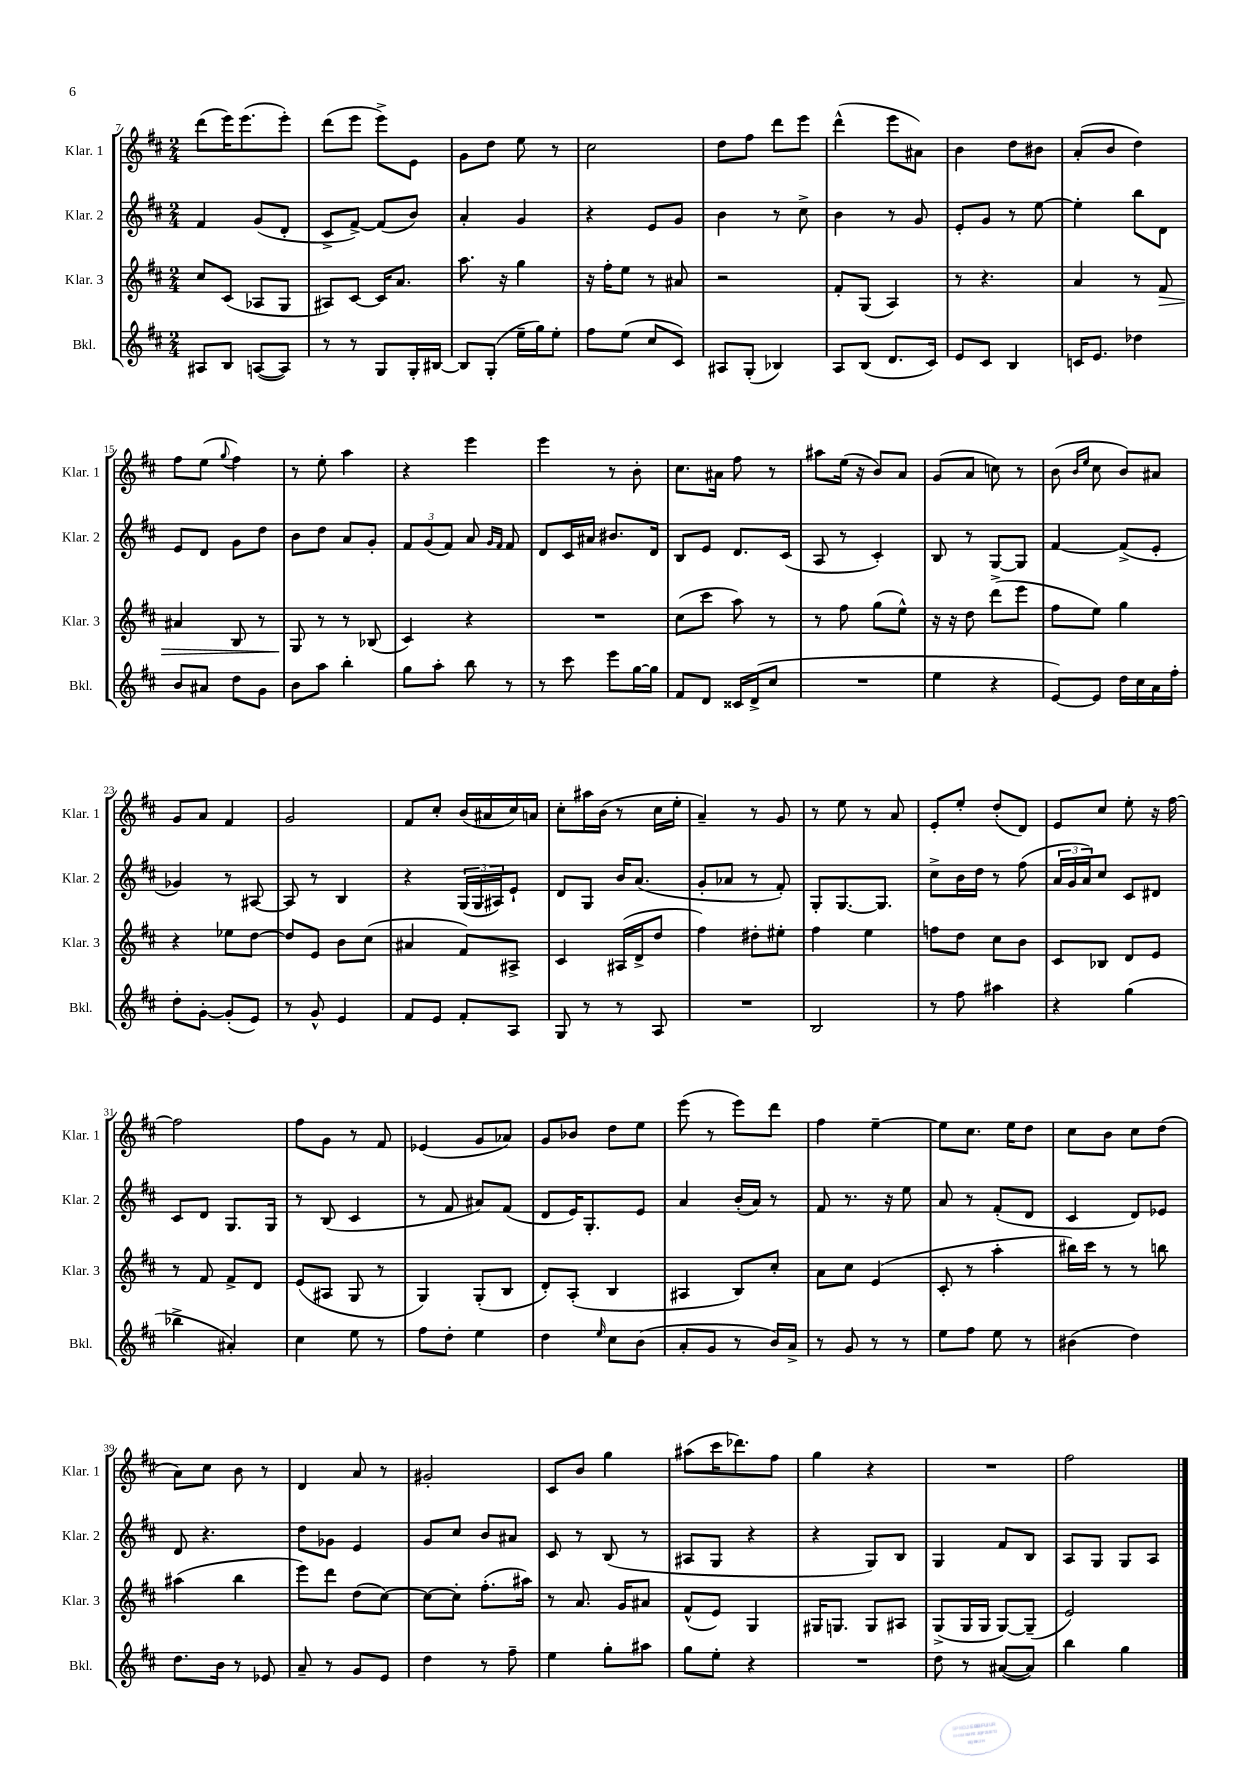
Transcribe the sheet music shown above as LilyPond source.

<<
\new StaffGroup <<
\new Staff = "s0" \with { instrumentName = "Klar. 1" shortInstrumentName = "Klar. 1" } {
    \clef treble \key d \major \numericTimeSignature \time 2/4
    d'''8( e'''16) e'''8.( e'''8-.) |
    d'''8( e'''8 e'''8->) e'8 |
    g'8 d''8 e''8 r8 |
    cis''2 |
    d''8 fis''8 d'''8 e'''8 |
    d'''4-^( e'''8 ais'8) |
    b'4 d''8 bis'8 |
    a'8-.( b'8 d''4) |
    fis''8 e''8( \appoggiatura { g''8 } fis''4) |
    r8 e''8-. a''4 |
    r4 e'''4 |
    e'''4 r8 b'8-. |
    cis''8. ais'16 fis''8 r8 |
    ais''8 e''16( r16 b'8) a'8 |
    g'8( a'8 c''8) r8 |
    b'8( \grace { b'16 e''16 } cis''8 b'8) ais'8 |
    g'8 a'8 fis'4 |
    g'2 |
    fis'8 cis''8-. b'16( ais'16 cis''16) a'16 |
    cis''8-. ais''16 b'16( r8 cis''16 e''16-. |
    a'4--) r8 g'8 |
    r8 e''8 r8 a'8 |
    e'8-. e''8-. d''8-.( d'8) |
    e'8 cis''8 e''8-. r16 fis''16~ |
    fis''2 |
    fis''8 g'8 r8 fis'8 |
    ees'4( g'8 aes'8) |
    g'8 bes'8 d''8 e''8 |
    e'''8( r8 e'''8) d'''8 |
    fis''4 e''4~-- |
    e''8 cis''8. e''16 d''8 |
    cis''8 b'8 cis''8 d''8( |
    a'8) cis''8 b'8 r8 |
    d'4 a'8 r8 |
    gis'2-. |
    cis'8 b'8 g''4 |
    ais''8( cis'''16 des'''8.) fis''8 |
    g''4 r4 |
    R2 |
    fis''2 \bar "|." |
}
\new Staff = "s1" \with { instrumentName = "Klar. 2" shortInstrumentName = "Klar. 2" } {
    \clef treble \key d \major \numericTimeSignature \time 2/4
    fis'4 g'8( d'8-. |
    cis'8-> fis'8~->) fis'8( b'8) |
    a'4-. g'4 |
    r4 e'8 g'8 |
    b'4 r8 cis''8-> |
    b'4 r8 g'8 |
    e'8-. g'8 r8 e''8~ |
    e''4-. b''8 d'8 |
    e'8 d'8 g'8 d''8 |
    b'8 d''8 a'8 g'8-. |
    \tuplet 3/2 { fis'8 g'8( fis'8) } a'8 \grace { g'16 fis'16 } fis'8 |
    d'8 cis'16 ais'16 bis'8. d'16 |
    b8 e'8 d'8. cis'16( |
    a8 r8 cis'4-.) |
    b8 r8 g8~ g8 |
    fis'4~ fis'8->( e'8-. |
    ges'4) r8 ais8~ |
    ais8 r8 b4 |
    r4 \tuplet 3/2 { g16( g16 ais16) } e'8-! |
    d'8 g8 b'16 a'8.( |
    g'8-. aes'8 r8 fis'8-.) |
    g8-. g8.~ g8. |
    cis''8-> b'16 d''16 r8 fis''8( |
    \tuplet 3/2 { a'16 g'16 a'16) } cis''8 cis'8 dis'8 |
    cis'8 d'8 g8. g16 |
    r8 b8( cis'4 |
    r8 fis'8 ais'8) fis'8( |
    d'8 e'16) g8.-. e'8 |
    a'4 b'16-.( a'16) r8 |
    fis'8 r8. r16 e''8 |
    a'8 r8 fis'8-.( d'8 |
    cis'4 d'8) ees'8 |
    d'8 r4. |
    d''8 ges'8 e'4 |
    g'8 cis''8 b'8 ais'8 |
    cis'8 r8 b8( r8 |
    ais8 g8 r4 |
    r4 g8) b8 |
    g4 fis'8 b8 |
    a8 g8 g8 a8 \bar "|." |
}
\new Staff = "s2" \with { instrumentName = "Klar. 3" shortInstrumentName = "Klar. 3" } {
    \clef treble \key d \major \numericTimeSignature \time 2/4
    cis''8 cis'8( aes8 g8 |
    ais8) cis'8~ cis'16 a'8. |
    a''8. r16 g''4 |
    r16 fis''16-. e''8 r8 ais'8 |
    r2 |
    fis'8-. g8( a4) |
    r8 r4. |
    a'4 r8 fis'8\> |
    ais'4 b8 r8 |
    g8\! r8 r8 bes8( |
    cis'4) r4 |
    R2 |
    cis''8( cis'''8 a''8) r8 |
    r8 fis''8 g''8( e''8-^) |
    r16 r16 d''8 d'''8->( e'''8 |
    fis''8 e''8) g''4 |
    r4 ees''8 d''8~ |
    d''8 e'8 b'8 cis''8( |
    ais'4 fis'8) ais8-> |
    cis'4 ais16( d'16-> d''8 |
    fis''4) dis''8-. eis''8-. |
    fis''4 e''4 |
    f''8 d''8 cis''8 b'8 |
    cis'8 bes8 d'8 e'8 |
    r8 fis'8 fis'8-> d'8 |
    e'8( ais8 g8 r8 |
    g4) g8-.( b8 |
    d'8-.) a8-.( b4 |
    ais4 b8) cis''8-. |
    a'8 cis''8 e'4( |
    cis'8-. r8 a''4-. |
    bis''16) cis'''16 r8 r8 b''8 |
    ais''4( b''4 |
    e'''8) d'''8 d''8( cis''8~) |
    cis''8~ cis''8-. fis''8.-.( ais''16) |
    r8 a'8. g'16 ais'8 |
    fis'8-^( e'8) g4 |
    gis16 g8. g8 ais8 |
    g8->( g16 g16 g8~) g8--( |
    e'2) \bar "|." |
}
\new Staff = "s3" \with { instrumentName = "Bkl." shortInstrumentName = "Bkl." } {
    \clef treble \key d \major \numericTimeSignature \time 2/4
    ais8 b8 a8~( a8) |
    r8 r8 g8 g16-. bis16~ |
    bis8 g8-.( e''16-- g''16) e''8-. |
    fis''8 e''8( cis''8 cis'8) |
    ais8 g8-.( bes4) |
    a8 b8( d'8. cis'16) |
    e'8 cis'8 b4 |
    c'16 e'8. des''4 |
    b'8 ais'8 d''8 g'8 |
    b'8 a''8 b''4-. |
    g''8 a''8-. b''8 r8 |
    r8 cis'''8 e'''8 g''16~ g''16 |
    fis'8 d'8 cisis'16 d'16->( cis''8 |
    R2 |
    e''4 r4 |
    e'8~) e'8 d''16 cis''16 a'16 fis''16-. |
    d''8-. g'8~-. g'8-.( e'8) |
    r8 g'8-^ e'4 |
    fis'8 e'8 fis'8-. a8 |
    g8 r8 r8 a8 |
    R2 |
    b2 |
    r8 fis''8 ais''4 |
    r4 g''4( |
    bes''4-> ais'4-.) |
    cis''4 e''8 r8 |
    fis''8 d''8-. e''4 |
    d''4 \grace { e''16 } cis''8 b'8( |
    a'8-. g'8 r8 b'16) a'16-> |
    r8 g'8 r8 r8 |
    e''8 fis''8 e''8 r8 |
    bis'4( d''4) |
    d''8. b'16 r8 ees'8 |
    a'8-- r8 g'8 e'8 |
    d''4 r8 fis''8-- |
    e''4 g''8-. ais''8 |
    g''8 e''8-. r4 |
    R2 |
    d''8 r8 ais'8~( ais'8) |
    b''4 g''4 \bar "|." |
}
>>
>>
\layout { \context { \Score currentBarNumber = #7 } }
